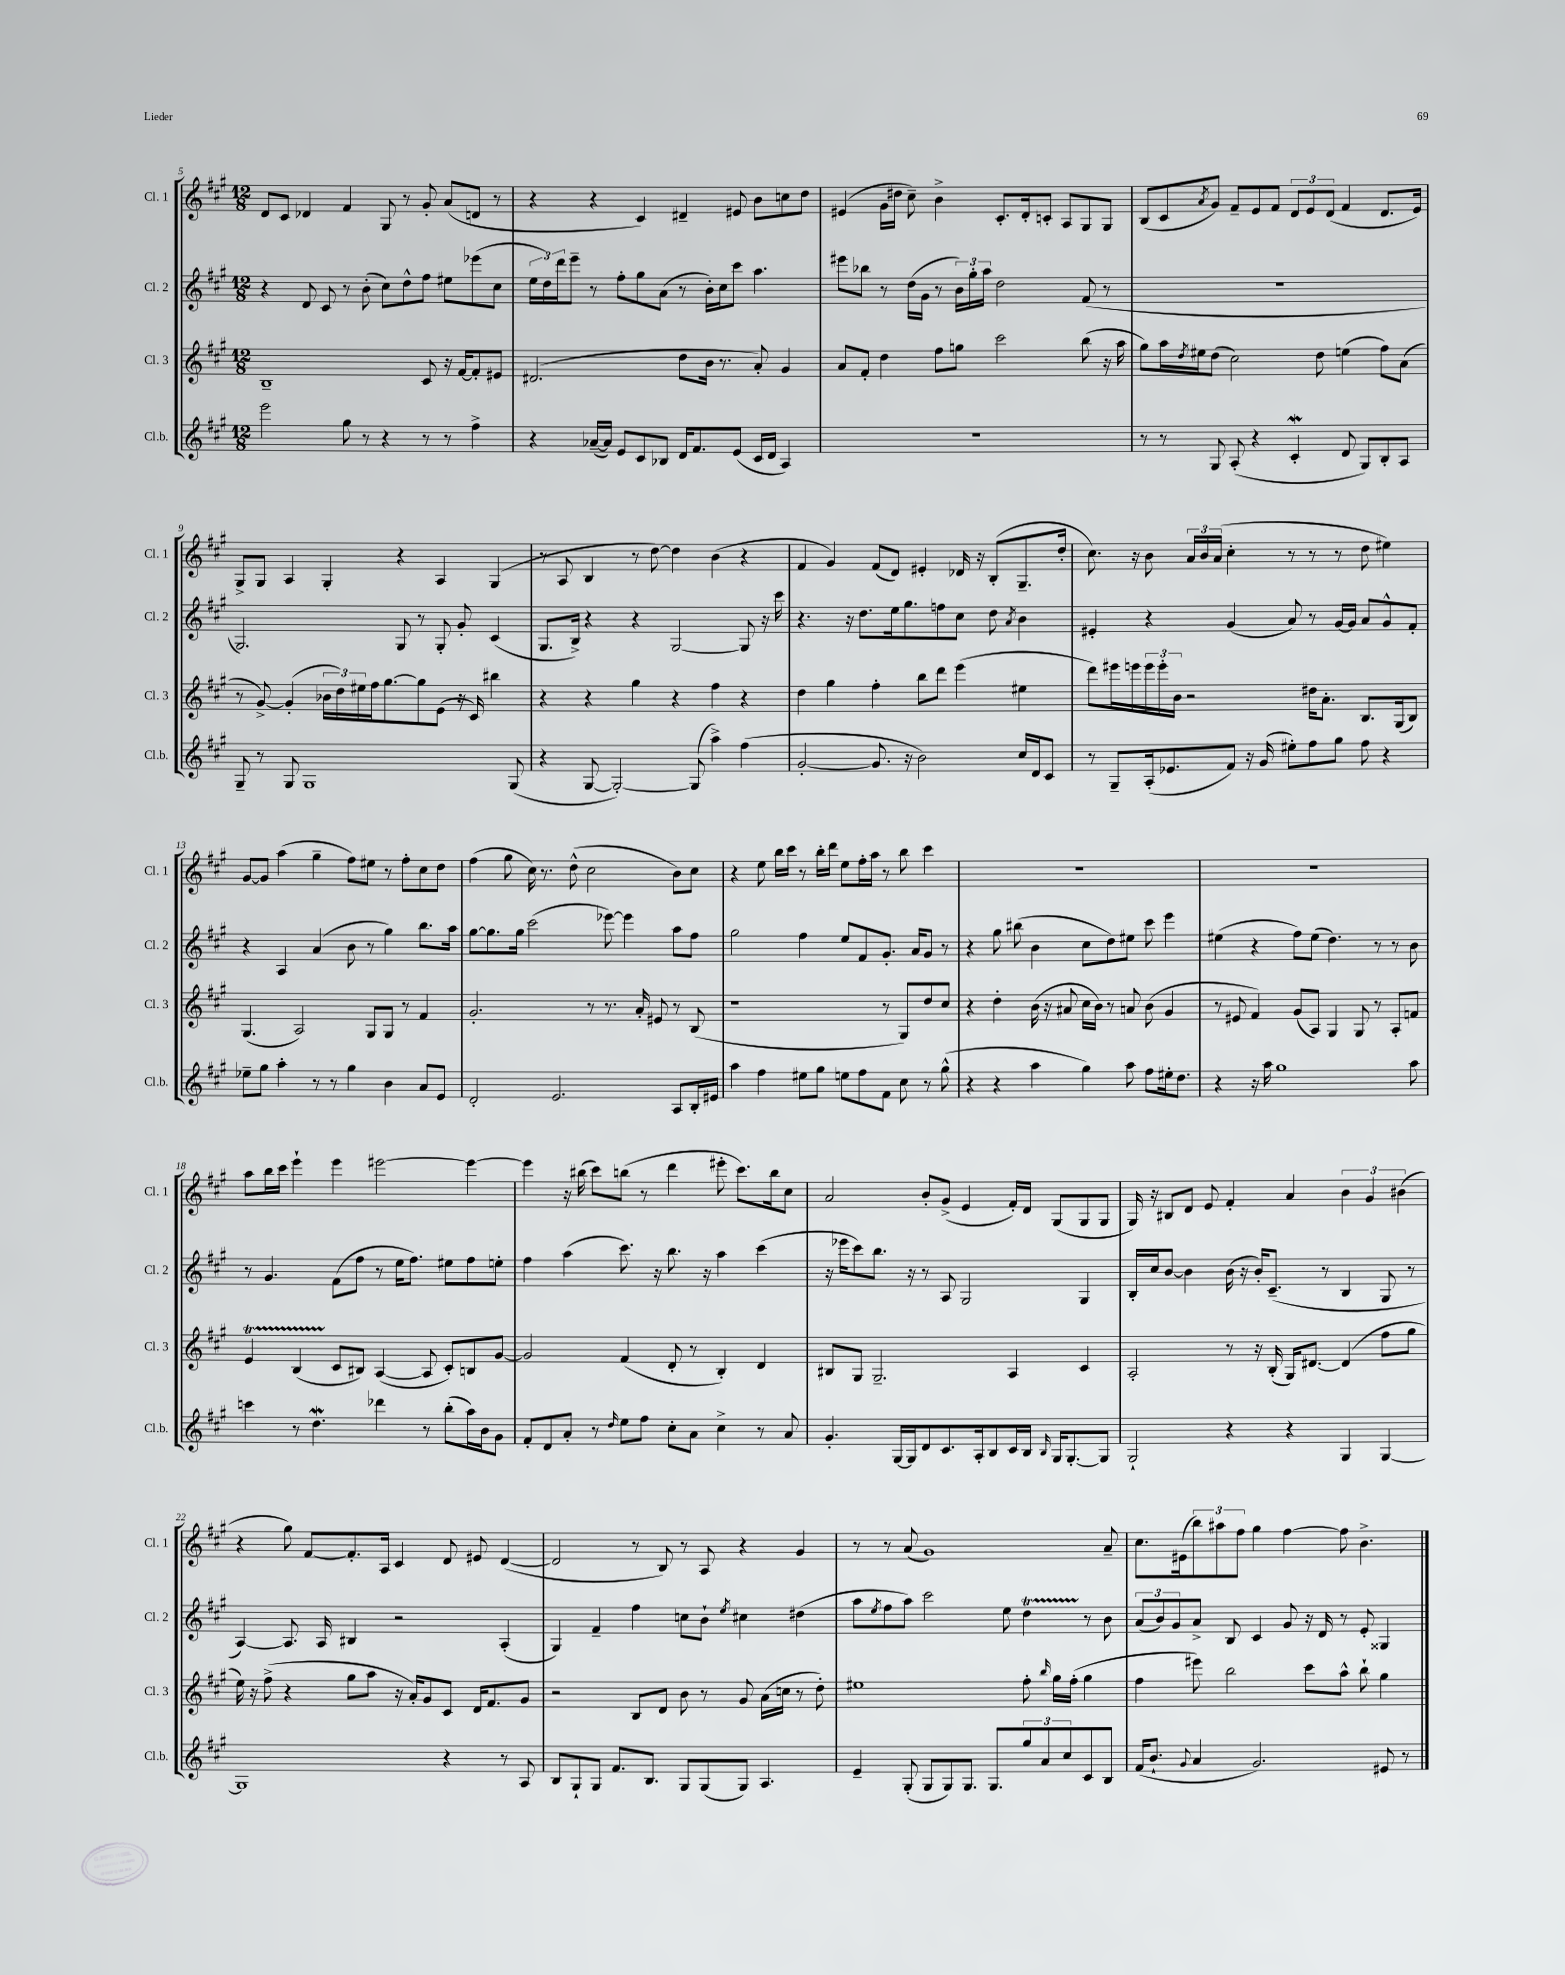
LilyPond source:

<<
\new StaffGroup <<
\new Staff = "s0" \with { instrumentName = "Cl. 1" shortInstrumentName = "Cl. 1" } {
    \clef treble \key a \major \numericTimeSignature \time 12/8
    d'8 cis'8 des'4 fis'4 gis8 r8 gis'8-. a'8( d'8 r8 |
    r4 r4 cis'4) dis'4-- eis'8 b'8 c''8 d''8 |
    eis'4( gis'16 dis''16 cis''8--) b'4-> cis'8.-. d'16-. c'8-. a8 gis8 gis8 |
    b8( cis'8 \acciaccatura { a'8 } gis'8) fis'8-- e'8 fis'8 \tuplet 3/2 { d'8 e'8 d'8( } fis'4 d'8. e'16) |
    gis8-> gis8 a4 gis4-. r4 a4 gis4( |
    r8 a8 b4 r8 d''8~) d''4 b'4( r4 |
    fis'4 gis'4) fis'8( d'8) eis'4-. des'16 r16 b8-.( gis8.-- d''16-. |
    cis''8.) r16 b'8 \tuplet 3/2 { a'16 b'16 a'16( } cis''4-. r8 r8 r8 d''8 eis''4) |
    gis'8~ gis'8 a''4( gis''4-- fis''8) eis''8 r8 fis''8-. cis''8 d''8 |
    fis''4( gis''8 cis''16) r8. d''8-^( cis''2 b'8) cis''8 |
    r4 e''8 b''16 cis'''16 r8 b''16-. d'''16 e''8 fis''16-. a''16 r8 b''8 cis'''4 |
    R1. |
    R1. |
    a''8 b''16 cis'''16 e'''4-! e'''4 eis'''2~ eis'''4~ |
    eis'''4 r16 bis''16( cis'''8) b''8( r8 d'''4 eis'''8-. cis'''8.) b''16 cis''8 |
    a'2 b'8-. gis'8->( e'4 fis'16-.) d'16 gis8( gis8 gis8 |
    gis16) r16 bis8 d'8 e'8 fis'4-. a'4 \tuplet 3/2 { b'4 gis'4 bis'4( } |
    r4 gis''8) fis'8~ fis'8.-. a16 cis'4 d'8 eis'8 d'4~( |
    d'2 r8 b8) r8 a8 r4 gis'4 |
    r8 r8 a'8( gis'1) a'8-- |
    cis''8. eis'16( \tuplet 3/2 { b''8) ais''8 fis''8 } gis''4 fis''4~ fis''8 b'4.-> \bar "|." |
}
\new Staff = "s1" \with { instrumentName = "Cl. 2" shortInstrumentName = "Cl. 2" } {
    \clef treble \key a \major \numericTimeSignature \time 12/8
    r4 d'8 cis'8 r8 b'8-.( cis''8) d''8-^ fis''8 eis''8 ees'''8( cis''8 |
    \tuplet 3/2 { e''16 d''16) d'''16 } e'''8-- r8 fis''8-. gis''8 a'8( r8 b'16-.) cis''16 cis'''8 a''4. |
    eis'''8 bes''8 r8 d''16( gis'16 r8 \tuplet 3/2 { b'16) gis''16-. a''16 } d''2 fis'8( r8 |
    R1. |
    gis2.) gis8 r8 gis8-. gis'8-. cis'4( |
    gis8. b16->) r4 r4 gis2~ gis8 r16 cis'''16 |
    r4. r16 d''8. e''16 gis''8. f''8 cis''8 d''8 \acciaccatura { a'8 } b'4 |
    eis'4-. r4 gis'4( a'8) r8 gis'16~ gis'16 a'8 gis'8-^ fis'8-. |
    r4 a4 a'4( b'8 r8 gis''4) b''8. a''16 |
    gis''8~ gis''8. gis''16 cis'''2( ees'''8~) ees'''4 a''8 fis''8 |
    gis''2 fis''4 e''8 fis'8 gis'8.-. a'16 gis'8 r8 |
    r4 gis''8 bis''8( b'4 cis''8 d''8) eis''8 cis'''8 e'''4 |
    eis''4( r4 fis''8) eis''8( d''4.) r8 r8 b'8 |
    r8 gis'4. fis'8( fis''8 r8 e''16 fis''8.) eis''8 fis''8 e''8-. |
    fis''4 a''4( cis'''8.) r16 b''8. r16 a''4 cis'''4( |
    r16 ees'''16 cis'''8) b''8. r16 r8 a8 gis2 gis4 |
    b16-. cis''16 b'8~ b'4 b'16( r16 b'16-.) cis'8.--( r8 b4 gis8 r8 |
    a4~) a8. a16 bis4 r2 a4-.( |
    gis4) fis'4-- fis''4 c''8 b'8-! \acciaccatura { e''8 } cis''4 dis''4( |
    a''8 \acciaccatura { e''8 } fis''8 a''8) cis'''2 e''8 d''4\startTrillSpan r8\stopTrillSpan b'8 |
    \tuplet 3/2 { a'8( b'8) gis'8 } a'8-> b8 cis'4 gis'8 r16 d'16 r8 e'8-. gisis4 \bar "|." |
}
\new Staff = "s2" \with { instrumentName = "Cl. 3" shortInstrumentName = "Cl. 3" } {
    \clef treble \key a \major \numericTimeSignature \time 12/8
    b1-- cis'8 r16 fis'16~ fis'8-. eis'8 |
    dis'2.( d''8 b'16 r8. a'8-.) gis'4 |
    a'8 fis'8-. d''4 fis''8 g''8 cis'''2 b''8( r16 a''16 |
    gis''8) a''16 \acciaccatura { d''8 } eis''16 d''8( cis''2) d''8 e''4( fis''8) a'8( |
    r8 gis'8~->) gis'4-.( \tuplet 3/2 { bes'16 d''16) eis''16 } fis''16 gis''8.~ gis''8 e'8( r16 cis'16) bis''4 |
    r4 r4 gis''4 r4 fis''4 r4 |
    d''4 gis''4 fis''4-. b''8 d'''8 e'''4( eis''4 |
    d'''8) eis'''16 e'''16 \tuplet 3/2 { e'''16 e'''16-. b'16 } r2 dis''16 a'8.-. b8. gis16( b8) |
    gis4.( a2) gis8 gis8 r8 fis'4 |
    gis'2.-. r8 r8. a'16-. eis'8 r8 b8( |
    r1 r8 gis8) d''8 cis''8 |
    r4 d''4-. b'16( r16 ais'8 cis''16 b'16) r8 a'8 b'8( gis'4 |
    r8 eis'8 fis'4) gis'8( a8) gis4 gis8 r8 a8-. f'8 |
    e'4\startTrillSpan b4( cis'8\stopTrillSpan bis8) a4~( a8 cis'8-.) b8 gis'8~ |
    gis'2 fis'4( d'8-. r8 b4-.) d'4 |
    bis8 gis8 gis2.-- a4 cis'4 |
    a2-. r8 r16 b16-.( gis16) dis'8.~ dis'4( fis''8 gis''8 |
    e''16) r16 fis''8->( r4 gis''8 a''8 r16 a'16-.) gis'8 cis'8 d'16 fis'8. gis'8 |
    r2 b8 d'8 b'8 r8 gis'8 a'16( c''16 r8 d''8-.) |
    eis''1 fis''8-. \grace { b''16 } gis''16 fis''16-.( gis''4 |
    fis''4 eis'''8) b''2 cis'''8 a''8-^ b''8-! gis''4 \bar "|." |
}
\new Staff = "s3" \with { instrumentName = "Cl.b." shortInstrumentName = "Cl.b." } {
    \clef treble \key a \major \numericTimeSignature \time 12/8
    e'''2 gis''8 r8 r4 r8 r8 fis''4-> |
    r4 aes'16~--( aes'16) e'8 cis'8 bes8 d'16 fis'8. e'8( cis'16 d'16 a4) |
    R1. |
    r8 r8 gis8 a8-.( r4 cis'4-.\mordent d'8 gis8) b8-. a8 |
    gis8-- r8 gis8 gis1 gis8( |
    r4 gis8~ gis2~-.) gis8( a''4->) fis''4( |
    gis'2~-. gis'8. r16 b'2) cis''16 d'16 cis'8 |
    r8 gis8-- a16-.( ees'8. fis'8) r16 gis'16( eis''8-.) fis''8 gis''8 fis''8 r4 |
    ees''8-- gis''8 a''4-. r8 r8 gis''4 b'4 a'8 e'8 |
    d'2-. e'2. a8 b16-. eis'16 |
    a''4 fis''4 eis''8 gis''8 e''8 fis''8 fis'8 cis''8 r8 gis''8-^( |
    r4 r4 a''4 gis''4) a''8 fis''8 eis''16-. d''8. |
    r4 r16 a''16 gis''1 a''8 |
    c'''4 r8 d''4.\mordent des'''4 r8 b''8-.( a''16) b'16 gis'8 |
    fis'8-. d'8 a'8-. r8 \grace { d''16 } e''8 fis''8 cis''8-. a'8 cis''4-> r8 a'8 |
    gis'4.-. gis16~ gis16 d'8 cis'8. a16-. b8 cis'16 b16 \grace { b16 } gis16 gis8.~-. gis8 |
    gis2-! r4 r4 gis4 gis4~ |
    gis1 r4 r8 a8 |
    b8 gis8-! gis8 fis'8. b8. gis8 gis8( gis8) a4. |
    e'4-- gis8-.( gis8 gis8) gis8. gis8. \tuplet 3/2 { gis''8 a'8 cis''8 } cis'8 b8 |
    fis'16( b'8.-! \appoggiatura { gis'8 } a'4 gis'2.) eis'8 r8 \bar "|." |
}
>>
>>
\layout { \context { \Score currentBarNumber = #5 } }
